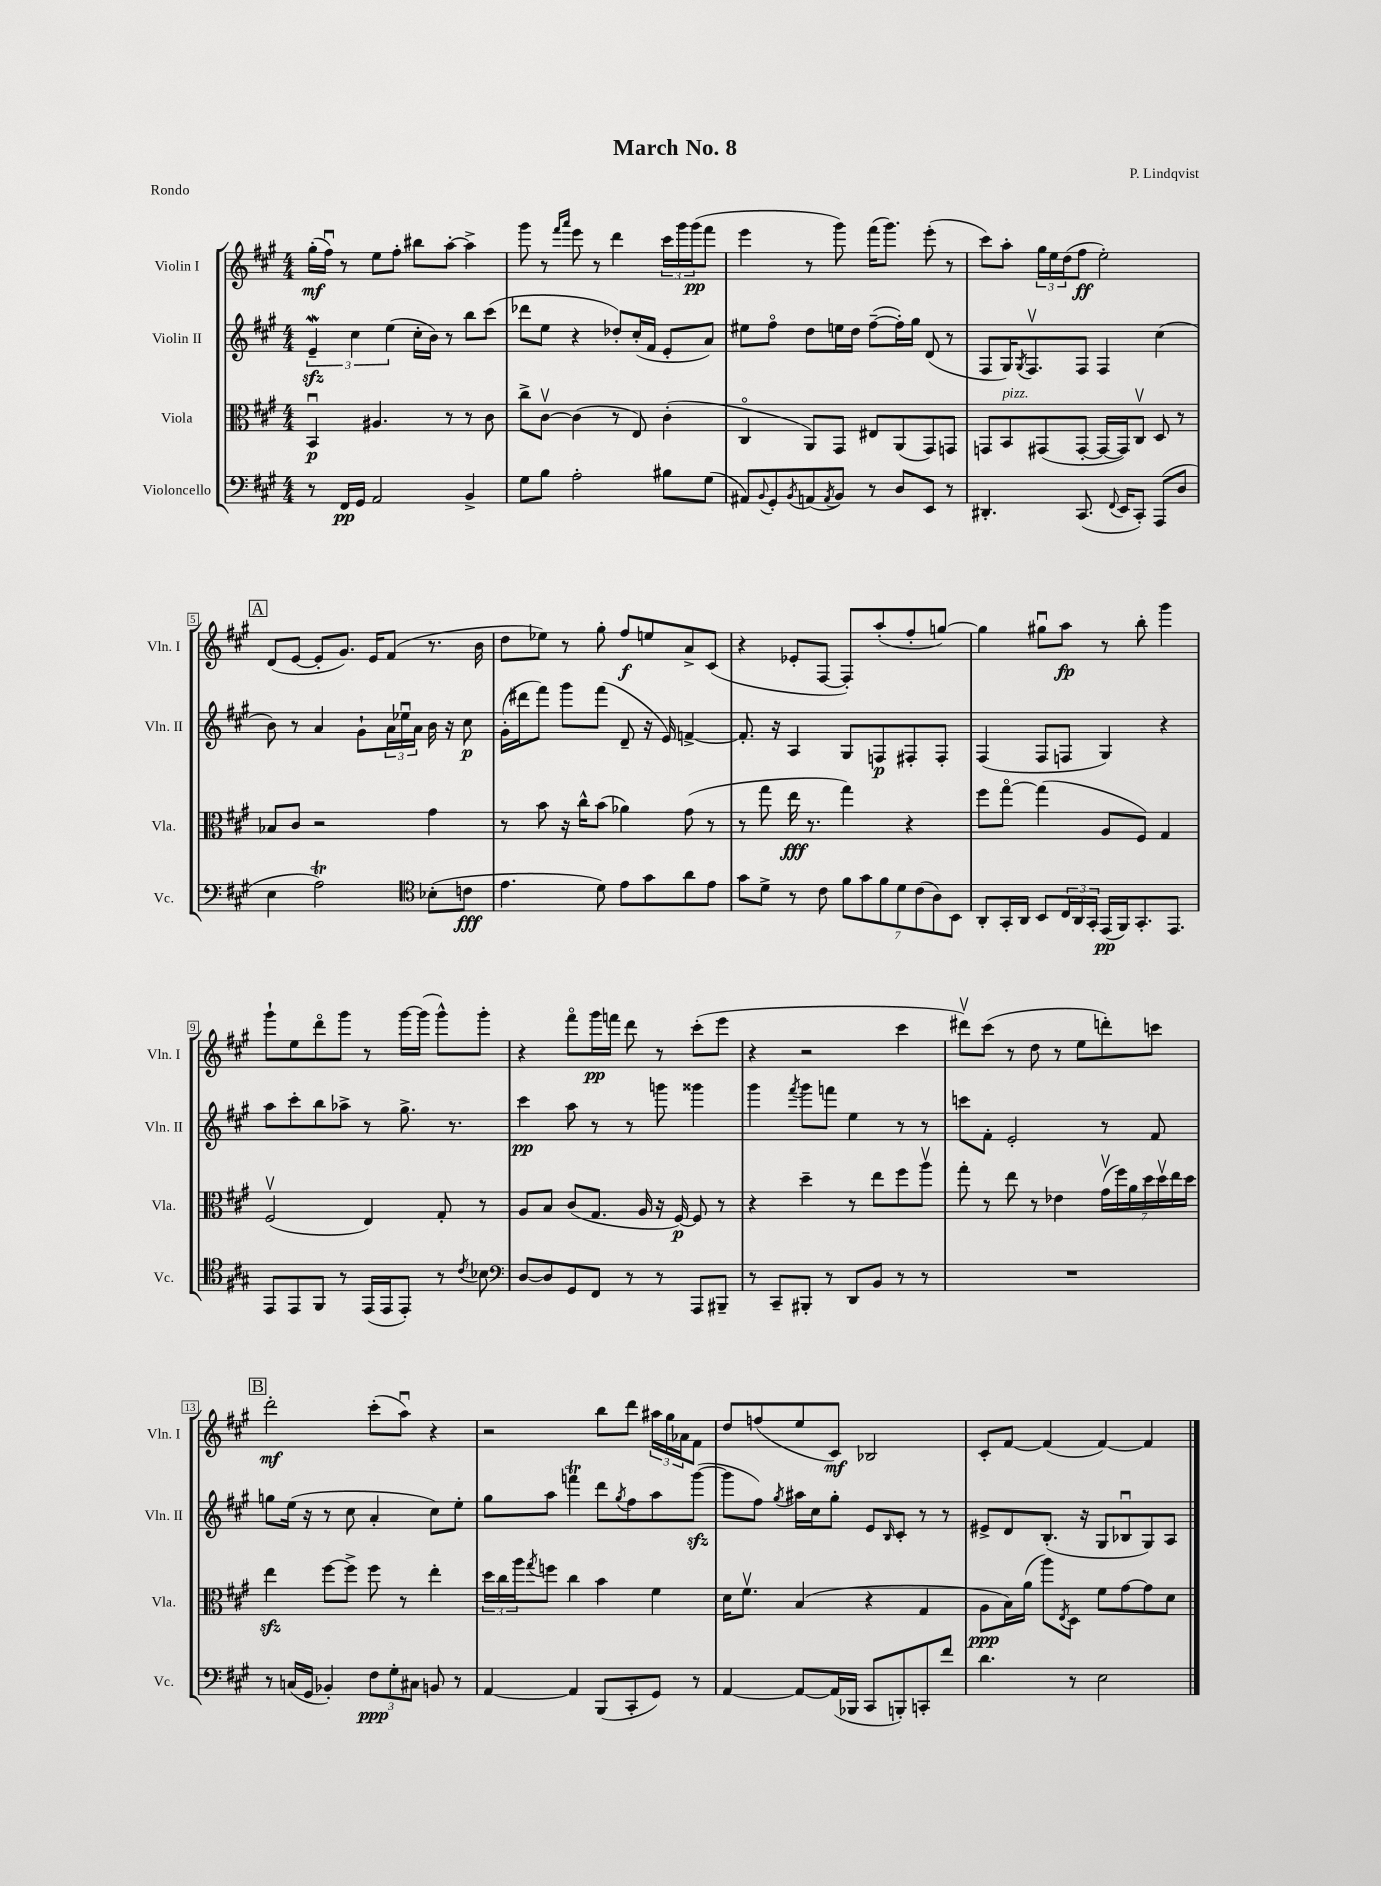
\header { title = "March No. 8" composer = "P. Lindqvist" piece = "Rondo" }
<<
\new StaffGroup <<
\new Staff = "s0" \with { instrumentName = "Violin I" shortInstrumentName = "Vln. I" } {
    \clef treble \key a \major \numericTimeSignature \time 4/4
    gis''16-.\mf( fis''16\downbow) r8 e''8 fis''8-. bis''8 a''8~-. a''4-> |
    gis'''8 r8 \grace { fis'''16 a'''16 } e'''8 r8 d'''4 \tuplet 3/2 { cis'''16 gis'''16 gis'''16\pp( } fis'''8 |
    e'''4 r8 gis'''8) fis'''16( gis'''8.) e'''8-.( r8 |
    cis'''8) a''8-. \tuplet 3/2 { gis''16 e''16 d''16( } fis''8\ff e''2-.) |
    \mark \markup { \box "A" } d'8( e'8~ e'8-. gis'8.) e'16 fis'8( r8. b'16 |
    d''8 ees''8) r8 gis''8-. fis''8\f e''8 a'8-> cis'8( |
    r4 ees'8-. fis8~ fis8-.) a''8-.( fis''8-. g''8~) |
    g''4 gis''8\downbow a''8\fp r8 b''8-. gis'''4 |
    gis'''8-! e''8 d'''8\flageolet gis'''8 r8 gis'''16~ gis'''16( gis'''8-^) gis'''8-. |
    r4 fis'''8\flageolet gis'''16\pp f'''16 d'''8 r8 cis'''8-.( e'''8 |
    r4 r2 cis'''4 |
    dis'''8\upbow) cis'''8( r8 d''8 r8 e''8 d'''8-.) c'''8 |
    \mark \markup { \box "B" } d'''2-.\mf cis'''8-.( a''8\downbow) r4 |
    r2 b''8 d'''8 \tuplet 3/2 { ais''16 gis''16 aes'16 } fis'8 |
    d''8 f''8( e''8 cis'8\mf) bes2 |
    cis'8-. fis'8~ fis'4( fis'4~) fis'4 \bar "|." |
}
\new Staff = "s1" \with { instrumentName = "Violin II" shortInstrumentName = "Vln. II" } {
    \clef treble \key a \major \numericTimeSignature \time 4/4
    \tuplet 3/2 { e'4--\mordent\sfz cis''4 e''4( } cis''16-. b'16) r8 b''8 cis'''8( |
    des'''8 e''8 r4 des''8-.) cis''16-.( fis'16 e'8-. a'8) |
    eis''8 fis''8\flageolet d''8 e''16 d''16 fis''8~--( fis''16-.) gis''16 d'8( r8 |
    fis8 gis16) \acciaccatura { gis8 } fis8.\upbow fis8 fis4 cis''4( |
    \mark \markup { \box "A" } b'8) r8 a'4 gis'8-! \tuplet 3/2 { a'16 ees''16\downbow a'16 } b'16 r16 cis''8\p |
    gis'16-.( dis'''16 fis'''8) gis'''8 fis'''8( d'8-- r16 e'16) f'4~-> |
    f'8.-. r16 a4 gis8 f8\p fis8-. fis8-. |
    fis4( fis8 f8 gis4) r4 |
    a''8 cis'''8-. b''8 aes''8-> r8 gis''8.-> r8. |
    cis'''4\pp a''8 r8 r8 g'''8 gisis'''4 |
    gis'''4 \acciaccatura { fis'''8 } gis'''8 f'''8 e''4 r8 r8 |
    c'''8 fis'8-. e'2-. r8 fis'8 |
    \mark \markup { \box "B" } g''8 e''16( r16 r8 cis''8 a'4-. cis''8) e''8-. |
    gis''8 a''8 f'''4\trill d'''8 \acciaccatura { gis''8 } fis''8 a''8 gis'''8~\sfz( |
    gis'''8 fis''8) \acciaccatura { gis''8 } ais''16 cis''16 gis''8-. e'8 \grace { b16 } cis'8-. r8 r8 |
    eis'8-> d'8 b8.-.( r16 gis8 bes8\downbow gis8) a8 \bar "|." |
}
\new Staff = "s2" \with { instrumentName = "Viola" shortInstrumentName = "Vla." } {
    \clef alto \key a \major \numericTimeSignature \time 4/4
    b,4\downbow\p ais4. r8 r8 cis'8 |
    cis''8-> cis'8~\upbow cis'4( r8 e8) cis'4-.( |
    cis4\flageolet a,8) gis,8 eis8 a,8( gis,8) g,8 |
    g,8 b,8^\markup { \italic "pizz." } gis,8( gis,8~-. gis,16~ gis,16) cis8\upbow d8 r8 |
    \mark \markup { \box "A" } bes8 cis'8 r2 gis'4 |
    r8 b'8 r16 cis''16-^ b'8( aes'4) gis'8( r8 |
    r8 gis''8 e''16\fff r8. gis''4) r4 |
    fis''8 gis''8~\flageolet gis''4( a8 fis8) gis4 |
    fis2\upbow( e4) gis8-. r8 |
    a8 b8 cis'8( gis8. a16 r16 fis16~\p) fis8 r8 |
    r4 d''4-- r8 e''8 fis''8 a''8\upbow |
    gis''8-. r8 e''8 r8 ees'4 \tuplet 7/4 { gis'16\upbow( fis''16) a'16 d''16 d''16\upbow e''16 d''16 } |
    \mark \markup { \box "B" } e''4\sfz fis''8~ fis''8-> fis''8 r8 e''4-. |
    \tuplet 3/2 { d''16 cis''16 a''16 } \acciaccatura { gis''8 } f''8 cis''4 b'4 fis'4 |
    d'16 fis'8.\upbow b4( r4 gis4 |
    a8\ppp b16) a'16( a''8) \acciaccatura { e8 } d8 fis'8 gis'8~ gis'8 d'8 \bar "|." |
}
\new Staff = "s3" \with { instrumentName = "Violoncello" shortInstrumentName = "Vc." } {
    \clef bass \key a \major \numericTimeSignature \time 4/4
    r8 fis,16\pp gis,16 a,2 b,4-> |
    gis8 b8 a2-. bis8 gis8( |
    ais,8) \appoggiatura { b,8 } gis,8-. \acciaccatura { b,8 } a,8( \acciaccatura { a,8 } b,8) r8 d8 e,8 r8 |
    dis,4.-. cis,8.( \appoggiatura { fis,8 } e,16 cis,8-.) a,,8( d8 |
    \mark \markup { \box "A" } e4 a2\trill) \clef tenor bes8-.( c'8\fff |
    e'4. d'8) e'8 gis'8 a'8 e'8 |
    gis'8 d'8-> r8 cis'8 \tuplet 7/4 { fis'8 gis'8 fis'8 d'8 cis'8( a8) b,8 } |
    a,8-. gis,16-. a,16 b,8 \tuplet 3/2 { cis16 a,16 gis,16-. } e,16\pp( fis,16) gis,8.-. e,8. |
    e,8 e,8 fis,8 r8 e,16( e,16 e,8-.) r8 \acciaccatura { cis'8 } bes8 |
    \clef bass d8~ d8 gis,8 fis,8 r8 r8 a,,8 bis,,8-- |
    r8 cis,8-- bis,,8-. r8 d,8 b,8 r8 r8 |
    R1 |
    \mark \markup { \box "B" } r8 c16( gis,16 bes,4-.) \tuplet 3/2 { fis8\ppp gis8-. cis8 } b,8 r8 |
    a,4~ a,4 b,,8( cis,8-. gis,8) r8 |
    a,4~ a,8~ a,16( bes,,16 cis,8 b,,8-.) c,8-. fis'8 |
    d'4. r8 e2 \bar "|." |
}
>>
>>
\layout { \context { \Score \override BarNumber.stencil = #(make-stencil-boxer 0.1 0.3 ly:text-interface::print) } }
